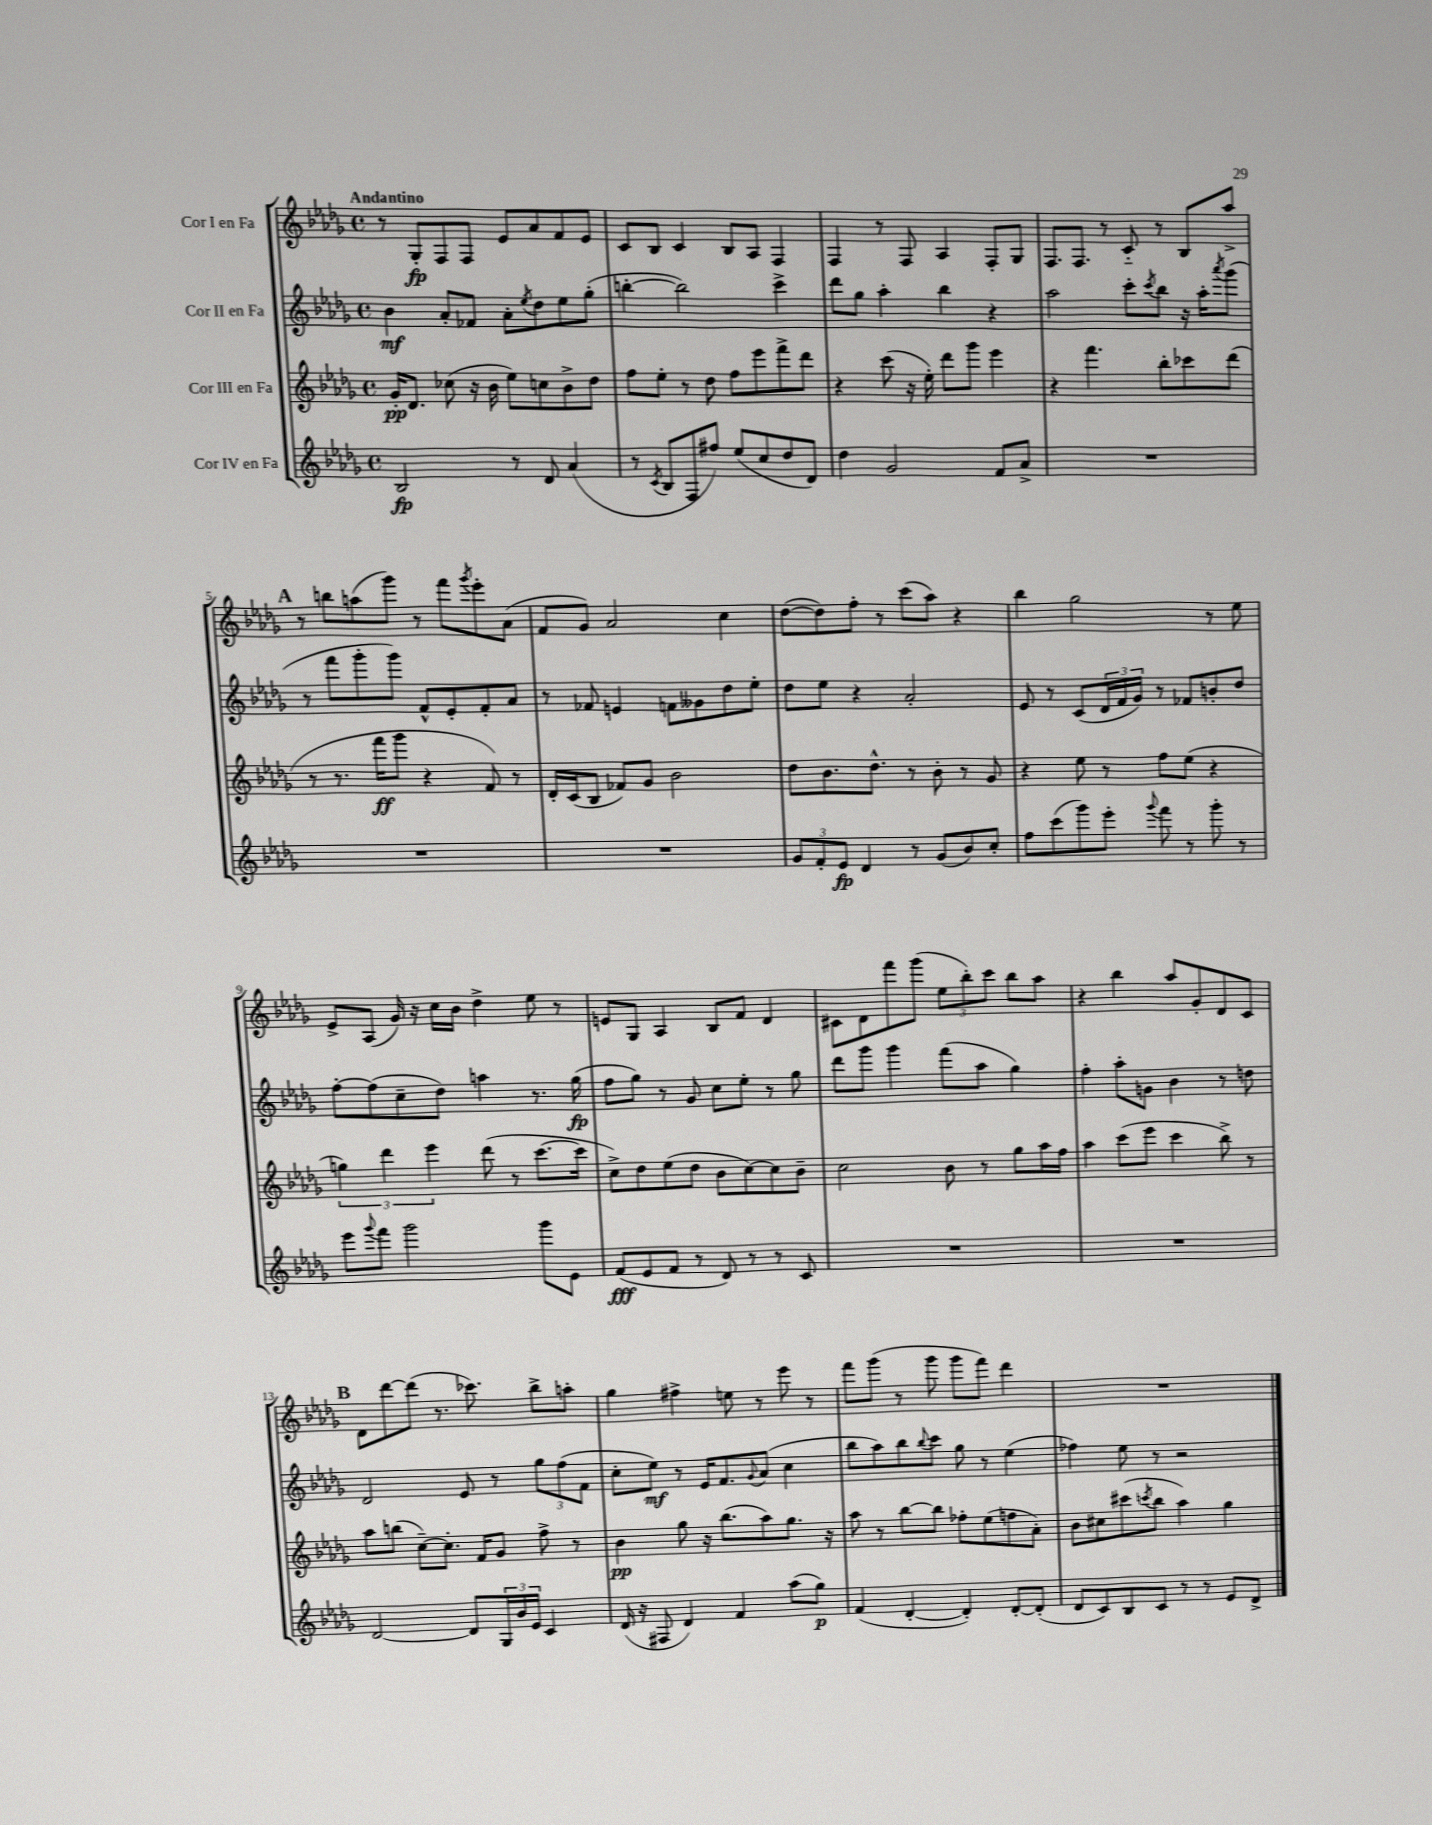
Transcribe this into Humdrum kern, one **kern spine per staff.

**kern	**dynam	**kern	**dynam	**kern	**dynam	**kern	**dynam
*part4	*part4	*part3	*part3	*part2	*part2	*part1	*part1
*staff4	*staff4	*staff3	*staff3	*staff2	*staff2	*staff1	*staff1
*I"Cor IV en Fa	*	*I"Cor III en Fa	*	*I"Cor II en Fa	*	*I"Cor I en Fa	*
*clefG2	*	*clefG2	*	*clefG2	*	*clefG2	*
*k[b-e-a-d-g-]	*	*k[b-e-a-d-g-]	*	*k[b-e-a-d-g-]	*	*k[b-e-a-d-g-]	*
*M4/4	*	*M4/4	*	*M4/4	*	*M4/4	*
*met(c)	*	*met(c)	*	*met(c)	*	*met(c)	*
=1	=1	=1	=1	=1	=1	=1	=1
!	!	!	!	!	!	!LO:TX:a:B:t=Andantino	!
2B-/	fp	16g-'/KL	pp	4b-\	mf	8r	.
.	.	8.d-/J	.	.	.	.	.
.	.	.	.	.	.	8G-'/L	fp
.	.	(8cc-X\	.	8a-'/L	.	8F/	.
.	.	16r	.	8f-X/J	.	8F/J	.
.	.	16b-\	.	.	.	.	.
8r	.	8ee-\L)	.	8a-'\L	.	8e-/L	.
.	.	.	.	8qee-/	.	.	.
8d-/	.	8ccn\	.	8dd-\	.	8a-/	.
(4a-/	.	8b-^\	.	8ee-\	.	8f/	.
.	.	8dd-\J	.	(8gg-'\J	.	8e-/J	.
=2	=2	=2	=2	=2	=2	=2	=2
8r	.	8ff\L	.	[4bbn'\	.	8c/L	.
8qc/	.	.	.	.	.	.	.
8B-/L	.	8ee-'\J	.	.	.	8B-/J	.
8F/	.	8r	.	2bb\])	.	4c/	.
8ff#X/J)	.	8dd-\	.	.	.	.	.
(8ee-/L	.	8ff\L	.	.	.	8B-/L	.
8cc/	.	8eee-\	.	.	.	8A-/J	.
8dd-/	.	8fff^\	.	4ccc^\	.	4F/	.
8d-/J)	.	8ddd-\J	.	.	.	.	.
=3	=3	=3	=3	=3	=3	=3	=3
4dd-\	.	4r	.	8ddd-\L	.	4F/	.
.	.	.	.	8gg-\J	.	.	.
2g-/	.	(8ccc\	.	4aa-'\	.	8r	.
.	.	16r	.	.	.	8F/	.
.	.	16ee-'\)	.	.	.	.	.
.	.	8ddd-\L	.	4bb-\	.	4A-/	.
.	.	8ggg-\J	.	.	.	.	.
8f/L	.	4eee-\	.	4r	.	8F'/L	.
8a-^/J	.	.	.	.	.	8G-/J	.
=4	=4	=4	=4	=4	=4	=4	=4
1r	.	4r	.	2aa-\	.	8.F/L	.
.	.	.	.	.	.	8.F/J	.
.	.	4.fff\	.	.	.	.	.
.	.	.	.	.	.	8r	.
.	.	.	.	8ccc'\L	.	8c/	.
.	.	.	.	8qccc/	.	.	.
.	.	8bb-'\L	.	8bb-\J	.	8r	.
.	.	8ccc-X\	.	16r	.	8B-/L	.
.	.	.	.	16aa-'\KL	.	.	.
.	.	.	.	8qaaa-/	.	.	.
.	.	(8ddd-\J	.	(8ggg-\J	.	8aa-^/J	.
!!LO:LB:g=z
!!LO:REH:place=s1:t=A
=5	=5	=5	=5	=5	=5	=5	=5
1r	.	8r	.	8r	.	8r	.
.	.	8.r	.	8fff\L	.	8bbn\L	.
.	.	.	.	8ggg-'\	.	(8aan\	.
.	.	16fff\KL	ff	.	.	.	.
.	.	8ggg-\J	.	8ggg-\J)	.	8ggg-\J)	.
.	.	4r	.	8f^^/L	.	8r	.
.	.	.	.	8e-'/	.	8fff\L	.
.	.	.	.	.	.	8qggg-/	.
.	.	8f/)	.	8f'/	.	8eee-'\	.
.	.	8r	.	8a-/J	.	(8a-\J	.
=6	=6	=6	=6	=6	=6	=6	=6
1r	.	16d-'/LL	.	8r	.	8f/L	.
.	.	(16c/J	.	.	.	.	.
.	.	8B-/J	.	8f-X/	.	8g-/J)	.
.	.	8f-X/L)	.	4en/	.	2a-/	.
.	.	8g-/J	.	.	.	.	.
.	.	2b-\	.	8fn\L	.	.	.
.	.	.	.	8g--X\	.	.	.
.	.	.	.	8dd-\	.	4cc\	.
.	.	.	.	8ee-'\J	.	.	.
=7	=7	=7	=7	=7	=7	=7	=7
12g-/L	.	8dd-\L	.	8dd-\L	.	([8dd-\L	.
12f'/	.	.	.	.	.	.	.
.	.	8.b-\	.	8ee-\J	.	8dd-\])	.
12e-/J	fp	.	.	.	.	.	.
4d-/	.	.	.	4r	.	8ff'\J	.
.	.	8.dd-^^\J	.	.	.	.	.
.	.	.	.	.	.	8r	.
8r	.	8r	.	2a-'/	.	(8ccc\L	.
(8g-/L	.	8b-'\	.	.	.	8aa-\J)	.
8b-/)	.	8r	.	.	.	4r	.
8cc'/J	.	8g-/	.	.	.	.	.
=8	=8	=8	=8	=8	=8	=8	=8
8ff\L	.	4r	.	8e-/	.	4bb-\	.
(8ccc\	.	.	.	8r	.	.	.
8ggg-\)	.	8ee-\	.	(8c/L	.	2gg-\	.
8eee-'\J	.	8r	.	24d-/L	.	.	.
.	.	.	.	24f/	.	.	.
.	.	.	.	24g-/JJ)	.	.	.
8qqggg-/	.	.	.	.	.	.	.
8fff\	.	8ff\L	.	8r	.	.	.
8r	.	(8ee-\J	.	8f-X/L	.	.	.
8ggg-'\	.	4r	.	8bn'/	.	8r	.
8r	.	.	.	8dd-/J	.	8ee-\	.
!!LO:LB:g=z
=9	=9	=9	=9	=9	=9	=9	=9
8eee-\L	.	6ggn\)	.	[8ff'\L	.	8e-^/L	.
8qqggg-/	.	.	.	.	.	.	.
8fff\J	.	.	.	(8ff\]	.	(8A-/J	.
.	.	6ddd-\	.	.	.	.	.
2ggg-\	.	.	.	8cc~\	.	16g-/)	.
.	.	.	.	.	.	16r	.
.	.	6eee-\	.	.	.	.	.
.	.	.	.	8dd-\J)	.	16cc\LL	.
.	.	.	.	.	.	16b-\JJ	.
.	.	(8ddd-\	.	4aan\	.	4dd-^\	.
.	.	8r	.	.	.	.	.
8ggg-\L	.	[8.ccc\L	.	8.r	.	8ee-\	.
8e-\J	.	.	.	.	.	8r	.
.	.	16ccc\Jk]	.	(16gg-\	fp	.	.
=10	=10	=10	=10	=10	=10	=10	=10
(8f/L	fff	8cc^\L)	.	8ff\L	.	8en/L	.
8e-/	.	8dd-\	.	8gg-\J)	.	8G-/J	.
8f/J	.	(8ee-\	.	8r	.	4A-/	.
8r	.	8dd-\J	.	8g-/	.	.	.
8d-/)	.	8b-\L	.	8cc\L	.	8B-/L	.
8r	.	[8cc\)	.	8ee-'\J	.	8f/J	.
8r	.	8cc\]	.	8r	.	4d-/	.
8c/	.	8b-~\J	.	8gg-\	.	.	.
=11	=11	=11	=11	=11	=11	=11	=11
1r	.	2cc\	.	8ddd-\L	.	8c#X\L	.
.	.	.	.	8ggg-\J	.	8d-\	.
.	.	.	.	4ggg-\	.	8fff\	.
.	.	.	.	.	.	(8ggg-\J	.
.	.	8b-\	.	(8fff\L	.	12ee-\L	.
.	.	.	.	.	.	12bb-'\)	.
.	.	8r	.	8aa-\J	.	.	.
.	.	.	.	.	.	12ccc\J	.
.	.	8gg-\L	.	4gg-\)	.	8bb-\L	.
.	.	16aa-\L	.	.	.	8aa-\J	.
.	.	16ff\JJ	.	.	.	.	.
=12	=12	=12	=12	=12	=12	=12	=12
1r	.	4aa-\	.	4ff'\	.	4r	.
.	.	(8ccc\L	.	8aa-'\L	.	4bb-\	.
.	.	8eee-\J	.	8gn\J	.	.	.
.	.	4ccc\	.	4b-\	.	8aa-/L	.
.	.	.	.	.	.	8g-'/	.
.	.	8bb-^\)	.	8r	.	8d-/	.
.	.	8r	.	8ddn\	.	8c/J	.
!!LO:LB:g=z
!!LO:REH:place=s1:t=B
=13	=13	=13	=13	=13	=13	=13	=13
[2d-/	.	8aa-\L	.	2d-/	.	8d-\L	.
.	.	(8bbn\J	.	.	.	[8ddd-\	.
.	.	[8cc~\L)	.	.	.	(8ddd-\J]	.
.	.	8.cc'\J]	.	.	.	8.r	.
8d-/L]	.	.	.	8e-/	.	.	.
.	.	16f/KL	.	.	.	8.ccc-X\)	.
24G-/L	.	8g-/J	.	8r	.	.	.
24b-/	.	.	.	.	.	.	.
24e-/JJ	.	.	.	.	.	.	.
4c/	.	8ff^\	.	12gg-\L	.	8bb-^\L	.
.	.	.	.	(12ff\	.	.	.
.	.	8r	.	.	.	8aan'\J	.
.	.	.	.	12f\J	.	.	.
=14	=14	=14	=14	=14	=14	=14	=14
(16d-/	.	4b-\	pp	8cc'\L	.	4gg-\	.
16r	.	.	.	.	.	.	.
8F#X/	.	.	.	8ee-\J)	mf	.	.
4d-/)	.	8gg-\	.	8r	.	4ff#X^\	.
.	.	16r	.	16e-/KL	.	.	.
.	.	(8.bb-\L	.	8.f/	.	.	.
4f/	.	.	.	.	.	8een\	.
.	.	.	.	8qqg-/	.	.	.
.	.	8aa-\)	.	(8a-/J	.	8r	.
(8aa-\L	.	8.gg-\J	.	4cc\	.	8eee-\	.
8gg-\J)	p	.	.	.	.	8r	.
.	.	16r	.	.	.	.	.
=15	=15	=15	=15	=15	=15	=15	=15
(4f/	.	8aa-\	.	8bb-\L	.	8fff\L	.
.	.	8r	.	8aa-\)	.	(8ggg-\J	.
[4d-'/	.	[8bb-\L	.	8bb-\	.	8r	.
.	.	.	.	8qqbb-/	.	.	.
.	.	8bb-\J]	.	8ccc\J	.	8ggg-\	.
4d-'/])	.	8ff-X'\L	.	8gg-\	.	8ggg-\L	.
.	.	(8ee-\	.	8r	.	8fff\J)	.
[8d-'/L	.	8ffn\	.	(4ee-\	.	4ddd-\	.
(8d-'/J]	.	8a-'\J)	.	.	.	.	.
=16	=16	=16	=16	=16	=16	=16	=16
8d-/L	.	8b-\L	.	4ff-X\)	.	1r	.
8c/)	.	8cc#X\	.	.	.	.	.
8B-/	.	(8ccc#X\	.	8ee-\	.	.	.
.	.	8qcccn/	.	.	.	.	.
8c/J	.	8bb-\J	.	8r	.	.	.
8r	.	4aa-\)	.	2r	.	.	.
8r	.	.	.	.	.	.	.
8e-/L	.	4gg-\	.	.	.	.	.
8d-^/J	.	.	.	.	.	.	.
==	==	==	==	==	==	==	==
*-	*-	*-	*-	*-	*-	*-	*-
